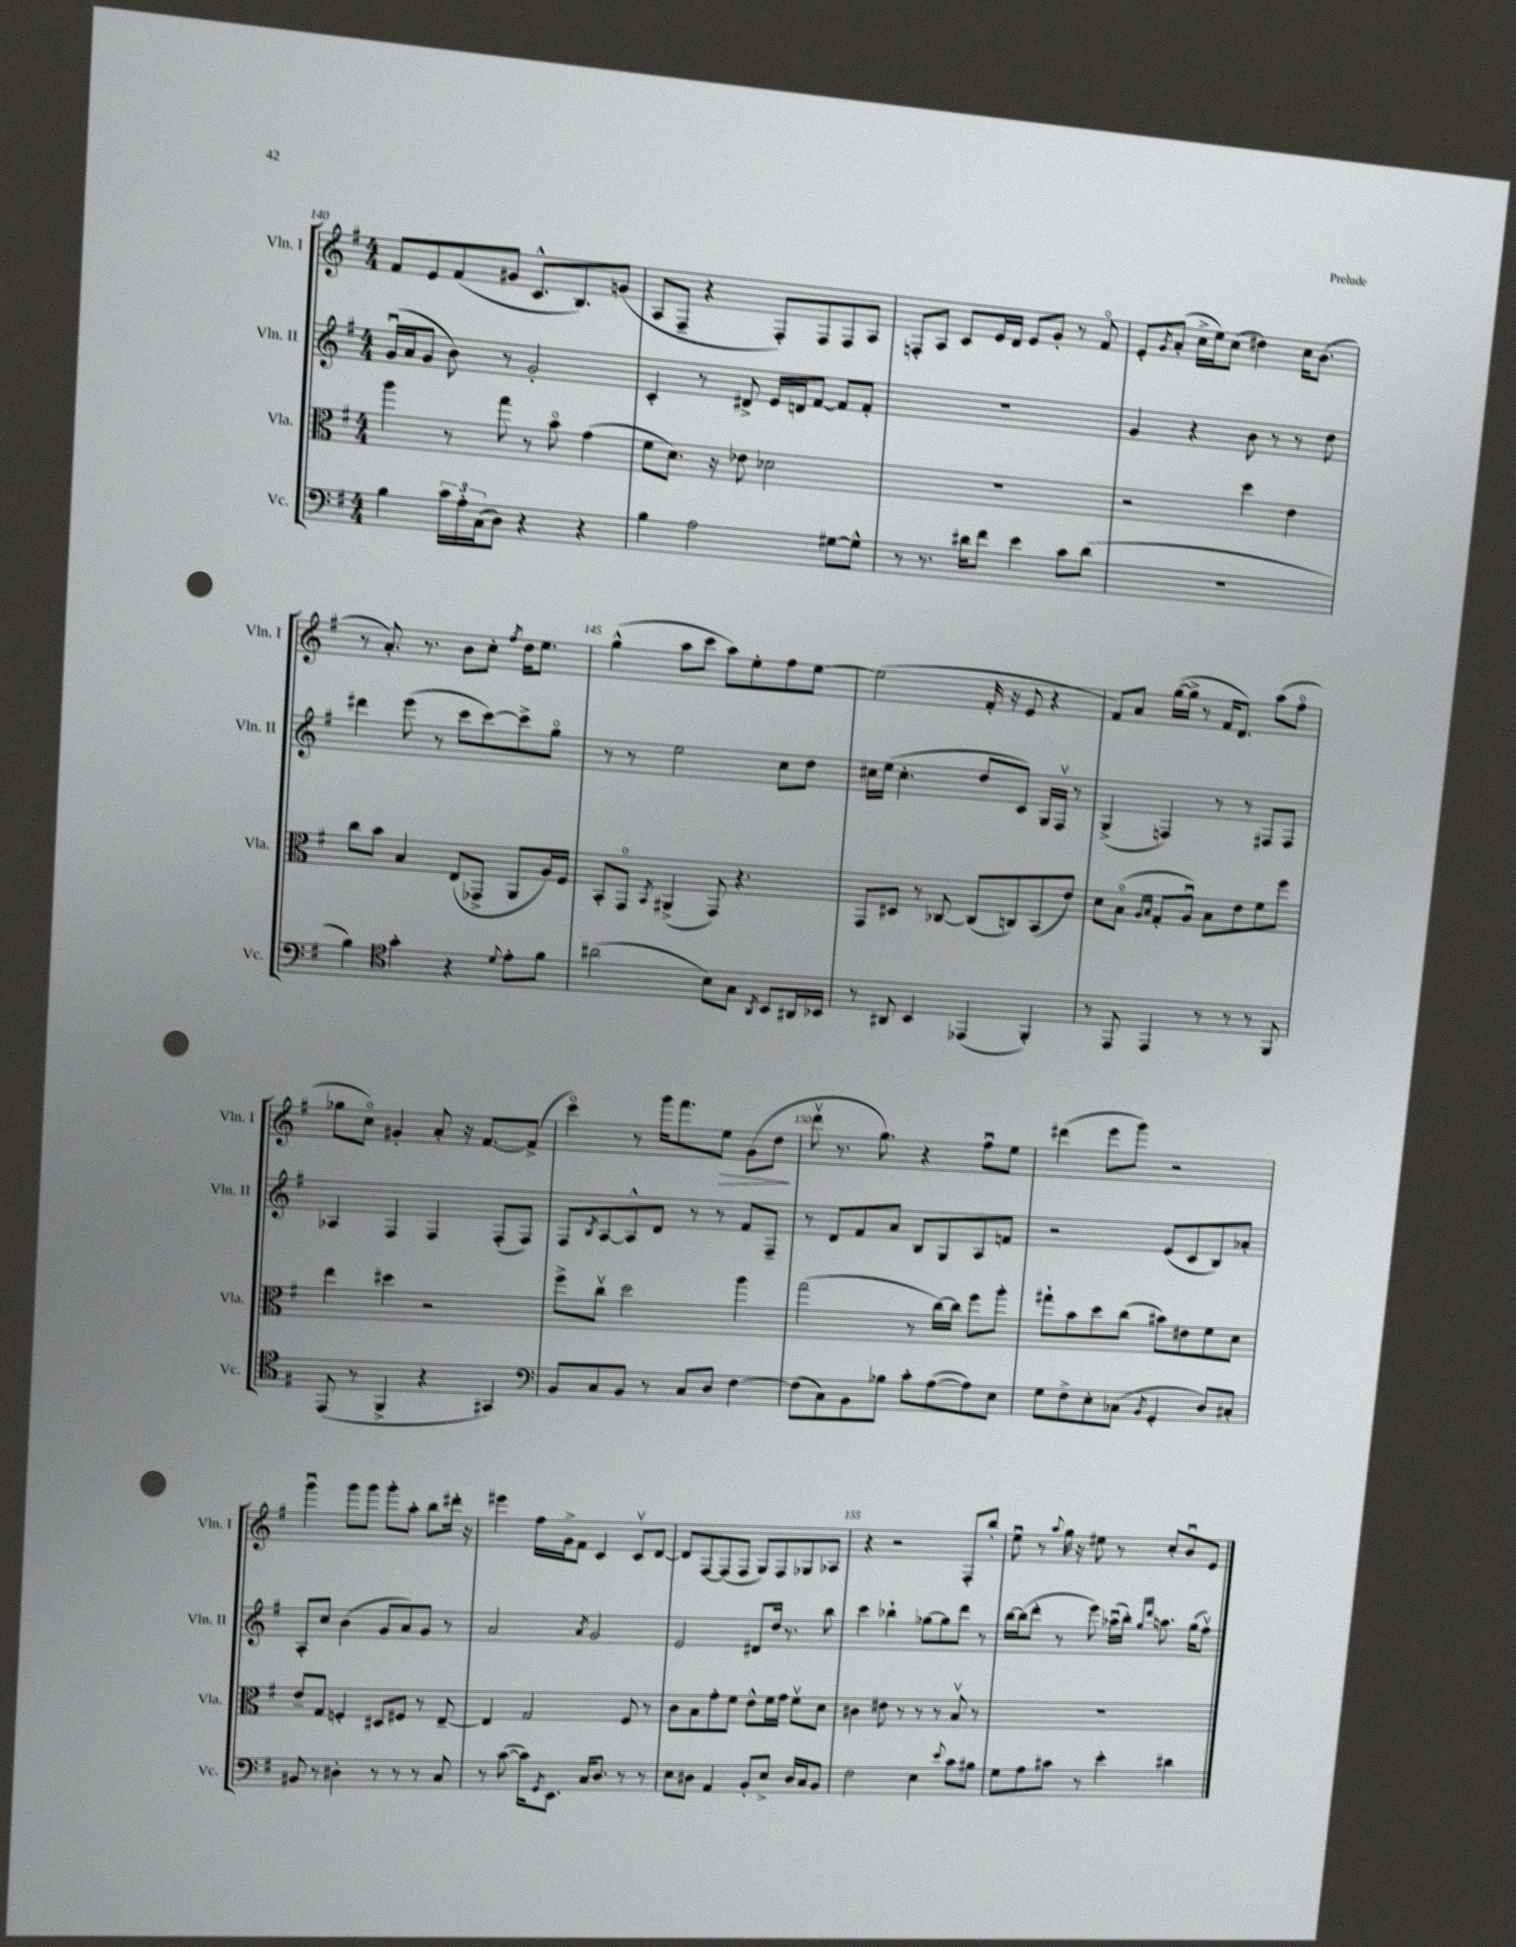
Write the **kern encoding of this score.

**kern	**kern	**kern	**kern
*staff4	*staff3	*staff2	*staff1
*clefF4	*clefC3	*clefG2	*clefG2
*k[f#]	*k[f#]	*k[f#]	*k[f#]
*M4/4	*M4/4	*M4/4	*M4/4
4B\	4aa\	(16gu/LL	8f#/L
.	.	16a/J	.
.	.	8g/J	8e/
24c\LL	8r	8b\)	(8f#/
24A'\	.	.	.
(24C\J	.	.	.
8D\J)	8gg\	8r	8g#/J
4r	8r	2g'/	8.c^^/L
.	8bo\	.	.
.	.	.	8.B/)
4r	(4g\	.	.
.	.	.	(8g/J
=	=	=	=
4B\	8f#\L	4c'/	8A/L
.	8.d\J)	.	8F#~/J
2A\	.	8r	4r
.	16r	.	.
.	8e-\	8d#^/	.
.	2d-\	16e/LL	8F#'/L)
.	.	16d/J	.
.	.	[8f#/J	8F#/
[8G#\L	.	8f#/]L	8F#/
8G#^^\]J	.	8f#'/J	8A/J
=	=	=	=
8r	1r	1r	8F'/L
8.r	.	.	8A/J
.	.	.	8c/L
16d#\LK	.	.	.
8f#\J	.	.	16e/L
.	.	.	16d/JJ
4e\	.	.	8e/L
.	.	.	8g'/J
8c\L	.	.	8r
(8d#\J	.	.	8f#o/
=	=	=	=
1r	2r	4g/	8e'/L
.	.	.	8qg/
.	.	.	(8a'/J
.	.	4r	16cc^\LL
.	.	.	16ee\J)
.	.	.	(8cc\J
.	4dd\	8b\	4dd#\)
.	.	8r	.
.	4e\	8r	16cc\LK
.	.	.	(8.b\J
.	.	8dd\	.
=	=	=	=
4B\)	8cc\L	4ddd#\	8r
.	8b\J	.	8.a'/)
*clefC4	*	*	*
4g'\	4B/	(8eee\	.
.	.	.	8.r
.	.	8r	.
4r	(8E/L	8ccc\L	8b\L
.	8GG-^/J	[8ccc\)	8cc'\J
8qqd/	.	.	8qff#/
8e'\L	8AA/L	8ccc^\]	16dd\LK
.	.	.	8.ee\J
8f#\J	16A/L)	8ggo\J	.
.	16F#/JJ	.	.
=	=	=	=
(2a#\	8BB'/L	8r	(4gg^^\
.	8GGo/J	8r	.
.	8qBB/	.	.
.	(4AA#^/	2ee\	8aa\L
.	.	.	8ccc\J
8B\L)	8GG/)	.	8aa\L)
8G\J	4.r	.	8ee'\
8qAA/	.	.	.
8BB/L	.	8cc\L	8ff#\
16AA#/L	.	8dd\J	[8ee\J
16BB-/JJ	.	.	.
=	=	=	=
8r	8GG/L	16cc#\LL	(2ee\]
.	.	(16ee\JJ	.
8AA#/	8D#/J	4.cc#'\	.
4BB/	8r	.	.
.	[8C-/	.	.
(4EE-/	(8C-/]L	8dd/L	16f#'/
.	.	.	16r
.	8C/)	8c/J)	8e/
4FF#'/)	(8BB/	16G/LL	4r
.	.	16F#v/JJ	.
.	8e/J)	8r	.
=	=	=	=
8r	8d\L	(4G^/	8f#/L)
8EE/	(8Bo\J	.	8a/J
.	16qqA/LL	.	.
.	16qqB/JJ	.	.
4EE/	8G'/L	4F/)	([16gg\LL
.	.	.	16gg^\]JJ
.	8Au/J)	.	8r
8r	8B\L	8r	16f#/LK
.	.	.	8.d/J)
8r	8e\	8r	.
8r	8f#\	8F#/L	(8aa\L
8FF#/	8ff#\J	8F#/J	8ff#o\J
=	=	=	=
(8EE/	4ee\	4A-/	8gg-\L
8r	.	.	8cco\J)
4FF#^/	4dd#\	4F#/	4g#'/
4r	2r	4F#/	8a'/
.	.	.	16r
.	.	.	[8.f#/L
4GG#/)	.	(8F#'/L	.
.	.	8F#/J)	(8f#^/]J
=	=	=	=
*clefF4	*	*	*
8BB/L	8ff#^\L	8F#/L	4ccco\)
.	.	8qB/	.
8C/	8ccv\J	[8A/	.
8BB/J	2dd\	8A^^/]	8r
8r	.	8d/J	16ggg\LK
.	.	.	8.fff#\
8C/L	.	8r	.
8D/J	.	8r	8ee\J
[4F#\	4aa\	8f#/L	(8g\L
.	.	8F#~/J	8dd\J
=	=	=	=
(8F#\]L	(2gg\	8r	8dddv\
8C\)	.	8d/L	8.r
8BB\	.	8f#/	.
.	.	.	8.gg\)
8B-\J	.	8a/J	.
8c'\L	8r	8B/L	4r
([8A\	[16cc\LL)	8G/	.
.	16cc\]JJ	.	.
8A\])	8ff#\L	8A/	8ff#u\L
8E\J	8aa'\J	8f/J	8ee\J
=	=	=	=
8G\L	8gg#`\L	2r	(4ddd#\
8F#^\	8b\	.	.
8E'\	8dd\	.	8eee\L
(8C-\J	(8cc\J	.	8ggg\J)
8qBB/	.	.	.
4GG'/	8b#\L)	(8e/L	2r
.	8e#\	8c/	.
8D/L)	8f#\	8B/)	.
8C#'/J	8d\J	8a-'/J	.
=	=	=	=
8BB#/	8e~/L	8A'/L	4gggu\
8r	8G/J	8cc/J	.
4D#'\	4F'/	(4b\	8ggg\L
.	.	.	8ggg\J
8r	8D#/L	8g/L	8ggg'\L
8r	8F#/J	8a/)	8aa'\J
8r	8r	8g/J	8bb\L
8C/	[8E~/	8r	16ddd#'\Jk
.	.	.	16r
=	=	=	=
8r	4E/]	2a/	4eee#\
([8c\	.	.	.
16c\]LK)	2G/	.	16ff#\LL
8qGG/	.	.	.
8.EE\J	.	.	16g^\J
.	.	.	8f#\J
.	.	8qa/	.
16C/LK	.	2g/	4c/
8.D/J	.	.	.
8r	8F#/	.	8cv/L
8r	8r	.	[8d/J
=	=	=	=
8E\L	8c\L	2e/	8d/]L
8D#\J	8B\	.	[8F#/
4AA/	8g'\	.	(8F#/]
.	8f#\J	.	8F#/J
8BB'/L	8e^^\L	8d#/L	8G/L)
8E^/J	16f#\L	16dd/Jk	8F#/
.	16g\JJ	8.r	.
16D#/LL	8f#v\L	.	8G-/
16C/J	.	.	.
8BB/J	8d\J	8bb\	8A-/J
=	=	=	=
2F#\	4c#\	4ccc\	4r
.	8e#\	4bb-`\	2r
.	8r	.	.
4E\	8r	[8gg-\L	.
.	8r	8gg-\]	.
8qqe/	.	.	.
8c\L	8Bv/	8ddd\J	8F#'/L
8B#\J	8r	8r	8bb'/J
=	=	=	=
8G\L	1r	[16bb\LL	8eeu\
.	.	(16bb\]J	.
8A\	.	8ddd'\J	8r
.	.	.	8qqaa/
8c#\J	.	8r	16gg\
.	.	.	16r
8r	.	8eee\)	8ee#\
4e'\	.	(16aa-u\LL	8r
.	.	16bb'\JJ)	.
.	.	16qqgg/LL	.
.	.	16qqddd/JJ	.
.	.	8.aa\	8cc'/L
4d#\	.	.	8bu/
.	.	(16gg\LK	.
.	.	8ff#v\J)	8e/J
==	==	==	==
*-	*-	*-	*-
